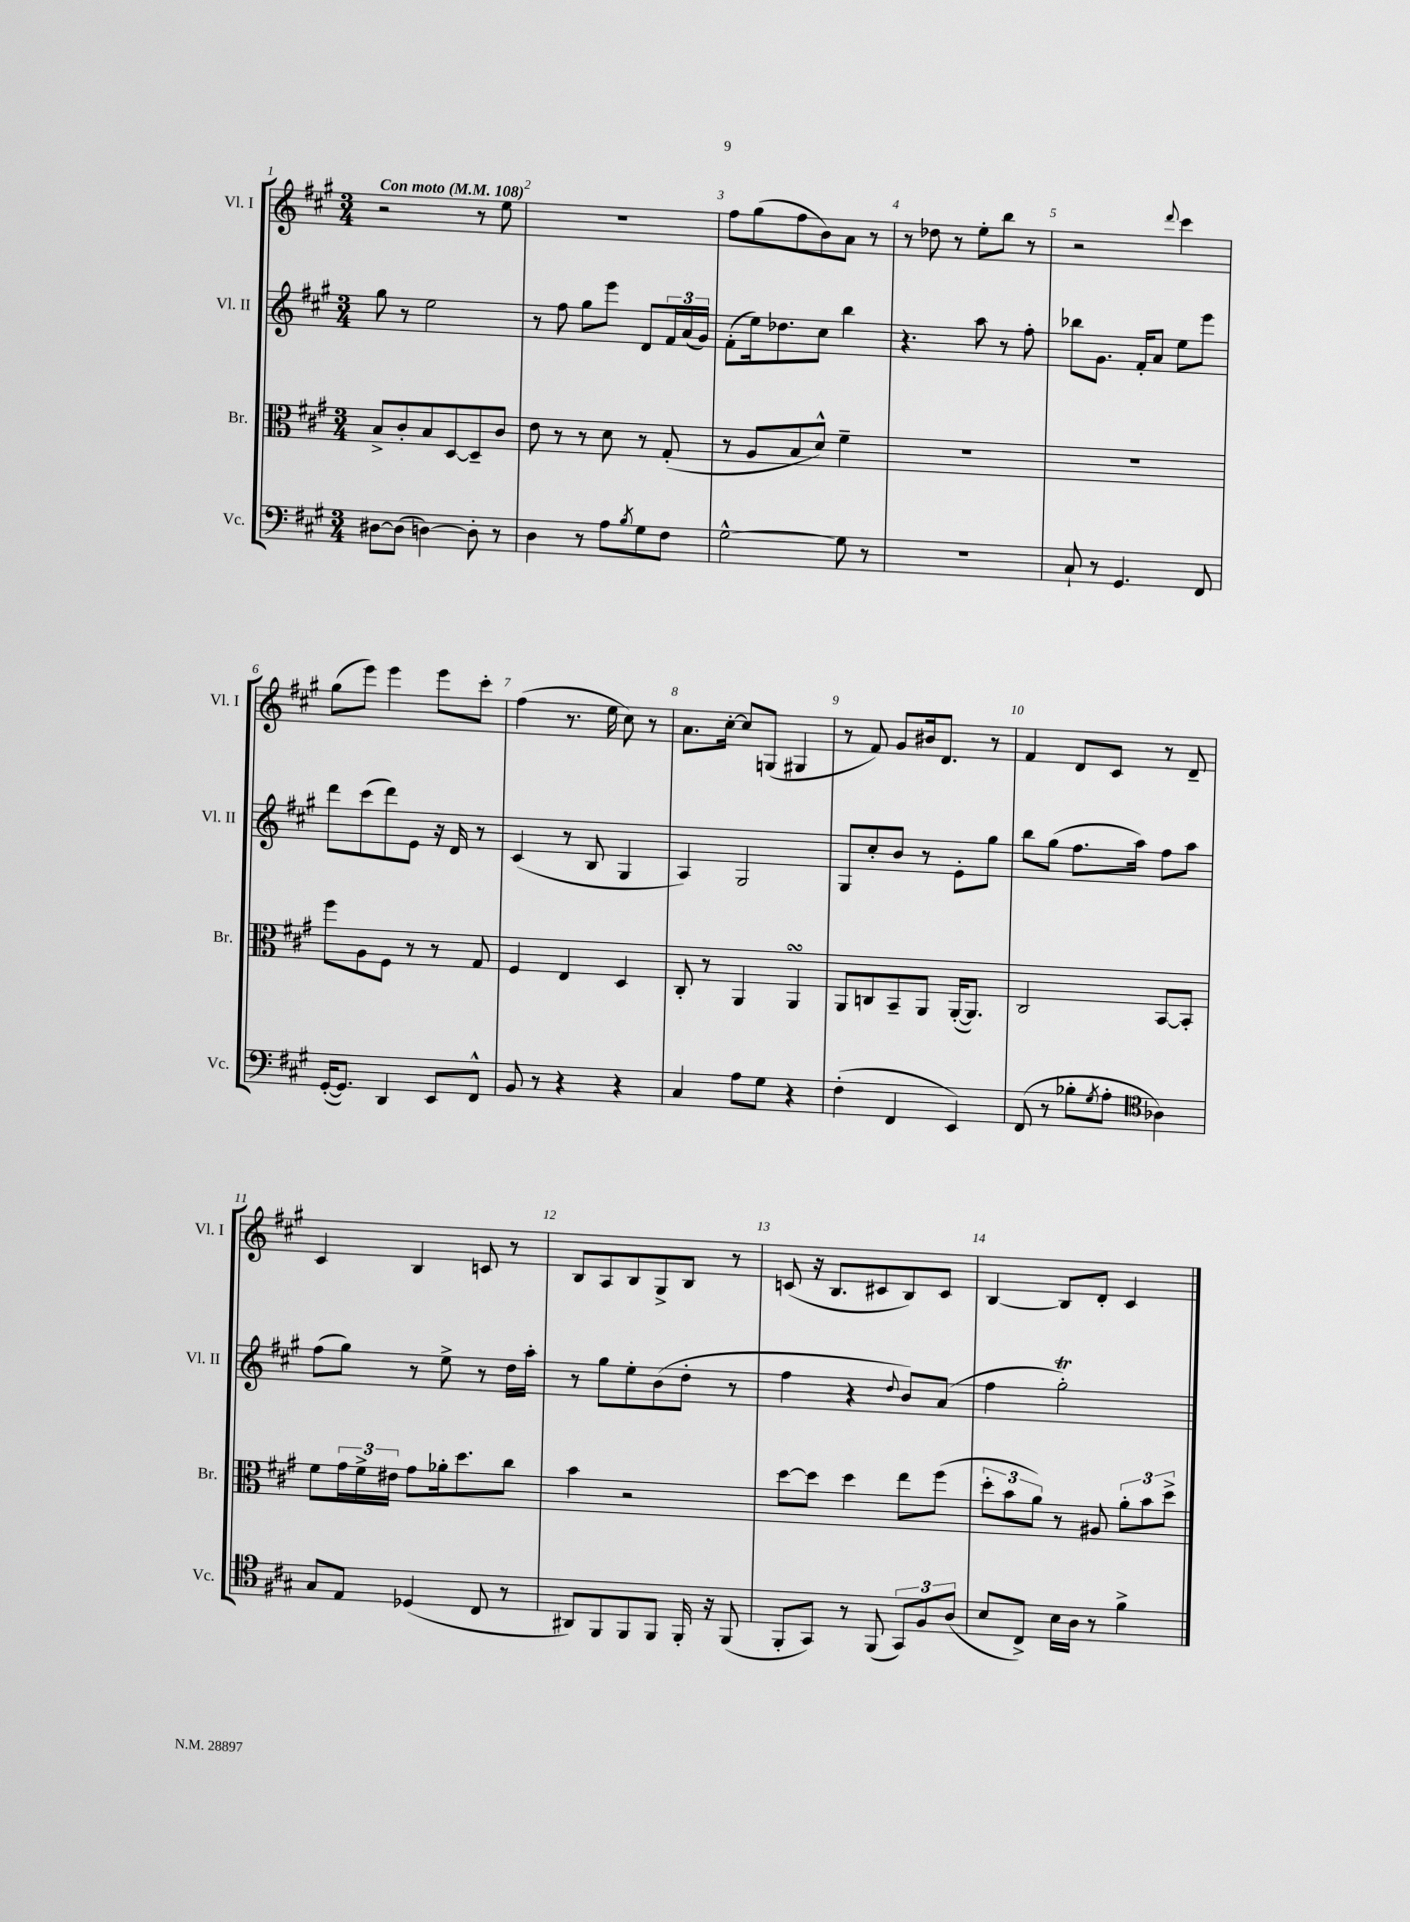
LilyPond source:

<<
\new StaffGroup <<
\new Staff = "s0" \with { instrumentName = "Vl. I" shortInstrumentName = "Vl. I" } {
    \clef treble \key a \major \numericTimeSignature \time 3/4 \tempo "Con moto" 4 = 108
    r2 r8 e''8 |
    R2. |
    fis''8 gis''8( fis''8 b'8) a'8 r8 |
    r8 des''8 r8 e''8-. b''8 r8 |
    r2 \appoggiatura { d'''8 } cis'''4 |
    gis''8( e'''8) e'''4 e'''8 cis'''8-. |
    fis''4( r8. e''16 cis''8) r8 |
    a'8. cis''16~-. cis''8 g8( gis4 |
    r8 fis'8) gis'8 bis'16 d'8. r8 |
    fis'4 d'8 cis'8 r8 d'8-- |
    cis'4 b4 c'8 r8 |
    b8 a8 b8 gis8-> b8 r8 |
    c'8( r16 b8. cis'8 b8) cis'8 |
    b4~ b8 d'8-. cis'4 \bar "|." |
}
\new Staff = "s1" \with { instrumentName = "Vl. II" shortInstrumentName = "Vl. II" } {
    \clef treble \key a \major \numericTimeSignature \time 3/4
    gis''8 r8 e''2 |
    r8 fis''8 gis''8 e'''8 d'8 \tuplet 3/2 { fis'16 a'16( gis'16) } |
    fis'8-.( e''16) des''8. cis''8 b''4 |
    r4. a''8 r8 fis''8-. |
    bes''8 gis'8. fis'16-. a'8 e''8 e'''8 |
    d'''8 cis'''8( d'''8) e'8 r16 d'16 r8 |
    cis'4( r8 b8 gis4 |
    a4) gis2 |
    gis8 cis''8-. b'8 r8 e'8-. gis''8 |
    b''8 gis''8( fis''8. a''16) fis''8 a''8 |
    fis''8( gis''8) r8 e''8-> r8 d''16 a''16-. |
    r8 gis''8 e''8-. b'8( d''8-. r8 |
    fis''4 r4 \appoggiatura { d''8 } b'8) a'8( |
    fis''4 gis''2-.\trill) \bar "|." |
}
\new Staff = "s2" \with { instrumentName = "Br." shortInstrumentName = "Br." } {
    \clef alto \key a \major \numericTimeSignature \time 3/4
    b8-> cis'8-. b8 d8~ d8-- cis'8 |
    e'8 r8 r8 d'8 r8 gis8-.( |
    r8 a8 b8 d'8-^) fis'4-- |
    R2. |
    R2. |
    fis''8 a8 fis8 r8 r8 gis8 |
    fis4 e4 d4 |
    cis8-. r8 a,4 a,4\turn |
    a,8 c8 b,8-- a,8 a,16~-.( a,8.) |
    cis2 b,8~ b,8-. |
    fis'8 \tuplet 3/2 { gis'16 fis'16-> eis'16 } gis'8 aes'16-. d''8. cis''8 |
    b'4 r2 |
    d''8~ d''8 d''4 e''8 fis''8( |
    \tuplet 3/2 { d''8-. b'8 a'8) } r8 ais8 \tuplet 3/2 { a'8-. b'8 d''8-> } \bar "|." |
}
\new Staff = "s3" \with { instrumentName = "Vc." shortInstrumentName = "Vc." } {
    \clef bass \key a \major \numericTimeSignature \time 3/4
    dis8~ dis8( d4~) d8-. r8 |
    d4 r8 a8 \acciaccatura { b8 } gis8 fis8 |
    gis2~-^ gis8 r8 |
    R2. |
    cis8-! r8 gis,4. fis,8 |
    gis,16~-.( gis,8.) d,4 e,8 fis,8-^ |
    b,8 r8 r4 r4 |
    cis4 a8 gis8 r4 |
    fis4-.( fis,4 e,4) |
    fis,8( r8 bes8-. \acciaccatura { gis8 } a8-. \clef tenor aes4) |
    gis8 e8 des4( cis8 r8 |
    ais,8) fis,8 fis,8 fis,8 fis,16-. r16 fis,8( |
    fis,8-. gis,8) r8 fis,8( \tuplet 3/2 { gis,8) fis8 a8( } |
    b8 cis8->) b16 a16 r8 fis'4-> \bar "|." |
}
>>
>>
\layout { \context { \Score \override BarNumber.break-visibility = ##(#f #t #t) barNumberVisibility = #all-bar-numbers-visible } }
